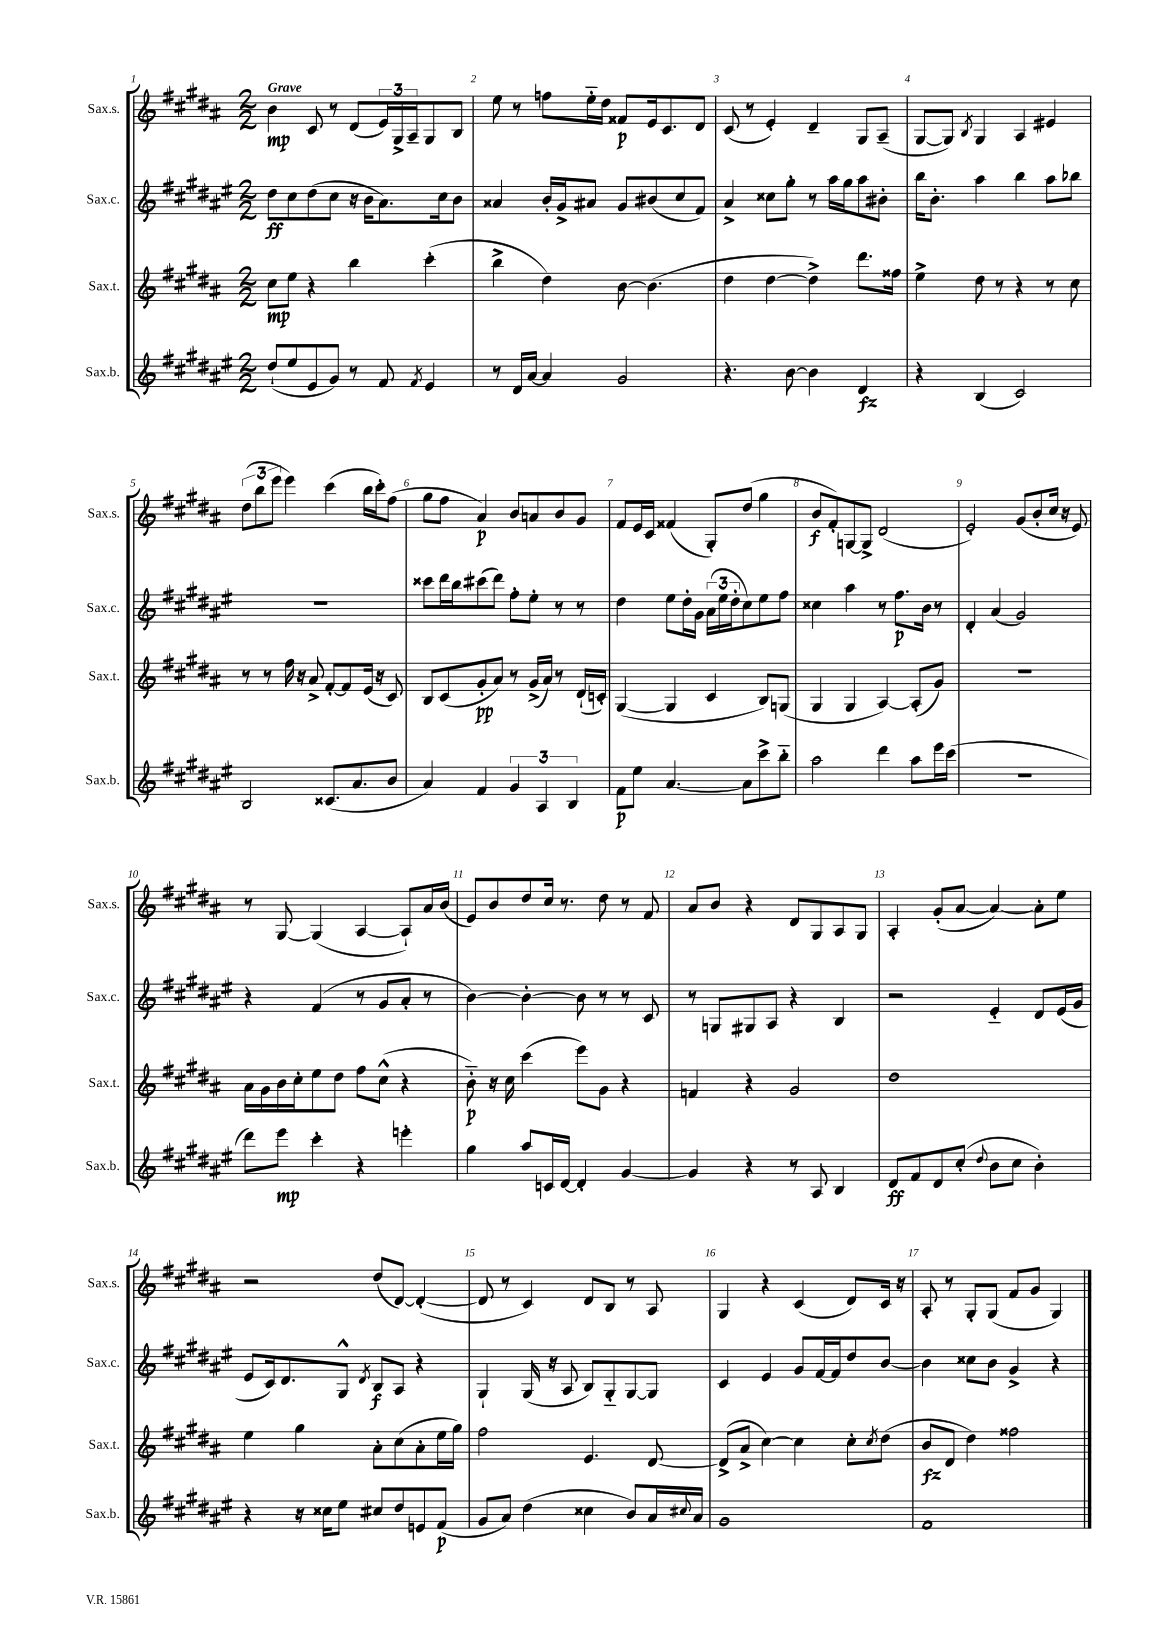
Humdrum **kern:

**kern	**dynam	**kern	**dynam	**kern	**dynam	**kern	**dynam
*part4	*part4	*part3	*part3	*part2	*part2	*part1	*part1
*staff4	*staff4	*staff3	*staff3	*staff2	*staff2	*staff1	*staff1
*I"Sax.b.	*	*I"Sax.t.	*	*I"Sax.c.	*	*I"Sax.s.	*
*I'Sax.b.	*	*I'Sax.t.	*	*I'Sax.c.	*	*I'Sax.s.	*
*clefG2	*	*clefG2	*	*clefG2	*	*clefG2	*
*k[f#c#g#d#a#e#]	*	*k[f#c#g#d#a#]	*	*k[f#c#g#d#a#e#]	*	*k[f#c#g#d#a#]	*
*M2/2	*	*M2/2	*	*M2/2	*	*M2/2	*
=1	=1	=1	=1	=1	=1	=1	=1
!	!	!	!	!	!	!LO:TX:a:B:t=Grave	!
(8dd#`/L	.	8cc#\L	mp	8dd#\L	ff	4b\	mp
8ee#/	.	8ee\J	.	8cc#\	.	.	.
8e#/	.	4r	.	(8dd#\	.	8c#/	.
8g#/J)	.	.	.	8cc#\J	.	8r	.
8r	.	4bb\	.	16r	.	(8d#/L	.
.	.	.	.	16b\KL	.	.	.
8f#/	.	.	.	8.a#\)	.	24e/L)	.
.	.	.	.	.	.	24G#^/	.
.	.	.	.	.	.	24A#~/J	.
8qf#/	.	.	.	.	.	.	.
4e#/	.	(4ccc#'\	.	.	.	8G#/	.
.	.	.	.	16cc#\k	.	.	.
.	.	.	.	8b\J	.	8B/J	.
=2	=2	=2	=2	=2	=2	=2	=2
8r	.	4bb^\	.	4a##X/	.	8ee\	.
16d#/LL	.	.	.	.	.	8r	.
[16a#/JJ	.	.	.	.	.	.	.
4a#/]	.	4dd#\)	.	16b'/LL	.	8ffn\L	.
.	.	.	.	16g#^/J	.	.	.
.	.	.	.	8a#X/J	.	16ee\L	.
.	.	.	.	.	.	16dd#\JJ	.
2g#/	.	[8b\	.	8g#/L	.	8f##X/L	p
.	.	(4.b\]	.	(8b#X/	.	16e/k	.
.	.	.	.	.	.	8.c#/	.
.	.	.	.	8cc#/	.	.	.
.	.	.	.	8f#/J)	.	8d#/J	.
=3	=3	=3	=3	=3	=3	=3	=3
4.r	.	4dd#\	.	4a#^/	.	(8c#/	.
.	.	.	.	.	.	8r	.
.	.	[4dd#\	.	8cc##X\L	.	4e'/)	.
[8b\	.	.	.	8gg#'\J	.	.	.
4b\]	.	4dd#^\])	.	8r	.	4d#~/	.
.	.	.	.	16aa#\LL	.	.	.
.	.	.	.	16gg#\J	.	.	.
4d#/	fz	8.ddd#\L	.	8aa#\	.	8G#/L	.
.	.	.	.	8b#X'\J	.	(8A#~/J	.
.	.	16ff##X\Jk	.	.	.	.	.
=4	=4	=4	=4	=4	=4	=4	=4
4r	.	4ee^\	.	16bb\KL	.	[8G#/L	.
.	.	.	.	8.b'\J	.	.	.
.	.	.	.	.	.	8G#/J])	.
.	.	.	.	.	.	8qB/	.
(4B/	.	8dd#\	.	4aa#\	.	4G#/	.
.	.	8r	.	.	.	.	.
2c#/)	.	4r	.	4bb\	.	4A#/	.
.	.	8r	.	8aa#\L	.	4e#X/	.
.	.	8cc#\	.	8bb-X\J	.	.	.
!!LO:LB:g=z
=5	=5	=5	=5	=5	=5	=5	=5
2B/	.	8r	.	1r	.	(12dd#\L	.
.	.	.	.	.	.	12bb\	.
.	.	8r	.	.	.	.	.
.	.	.	.	.	.	12eee\J	.
.	.	16ff#\	.	.	.	4eee\)	.
.	.	16r	.	.	.	.	.
.	.	8a#^/	.	.	.	.	.
(8.c##X/L	.	[8f#'/L	.	.	.	(4ccc#\	.
.	.	8f#/]	.	.	.	.	.
8.a#/	.	.	.	.	.	.	.
.	.	(16e/Jk	.	.	.	16bb\LL	.
.	.	16r	.	.	.	16ccc#'\J)	.
8b/J	.	8c#/)	.	.	.	(8ff#\J	.
=6	=6	=6	=6	=6	=6	=6	=6
4a#/)	.	8B/L	.	8ccc##X\L	.	8gg#\L	.
.	.	(8c#/	.	16ddd#\L	.	8ff#\J	.
.	.	.	.	16bb\J	.	.	.
4f#/	.	8g#'/	pp	(8ccc#X\	.	4a#/)	p
.	.	8a#/J)	.	8ddd#\J)	.	.	.
6g#/	.	8r	.	8ff#'\L	.	8b/L	.
.	.	(16g#^/LL	.	8ee#'\J	.	8an/	.
6A#/	.	.	.	.	.	.	.
.	.	16a#/JJ)	.	.	.	.	.
.	.	8r	.	8r	.	8b/	.
6B/	.	.	.	.	.	.	.
.	.	(16d#`/LL	.	8r	.	8g#/J	.
.	.	16cn'/JJ)	.	.	.	.	.
=7	=7	=7	=7	=7	=7	=7	=7
8f#\L	p	([4G#/	.	4dd#\	.	8f#/L	.
8ee#\J	.	.	.	.	.	16e/L	.
.	.	.	.	.	.	16c#/JJ	.
[4.a#/	.	4G#/]	.	8ee#\L	.	(4f##X/	.
.	.	.	.	16dd#'\L	.	.	.
.	.	.	.	16g#\JJ	.	.	.
.	.	4c#/	.	(24a#\LL	.	8G#'/L)	.
.	.	.	.	24ee#\	.	.	.
.	.	.	.	24dd#'\J	.	.	.
8a#\L]	.	.	.	8cc#\)	.	(8dd#/J	.
8ccc#^\	.	8B/L)	.	8ee#\	.	4gg#\	.
8bb\J	.	(8Gn/J	.	8ff#\J	.	.	.
=8	=8	=8	=8	=8	=8	=8	=8
2aa#\	.	4G#/	.	4cc##X\	.	8b/L	f
.	.	.	.	.	.	8f#'/)	.
.	.	4G#/	.	4aa#\	.	[8Gn/	.
.	.	.	.	.	.	8G^/J]	.
4ddd#\	.	[4A#/)	.	8r	.	(2d#/	.
.	.	.	.	8.ff#\L	p	.	.
8aa#\L	.	(8A#'/L]	.	.	.	.	.
.	.	.	.	16b\Jk	.	.	.
16eee#\L	.	8g#/J)	.	8r	.	.	.
(16ccc#\JJ	.	.	.	.	.	.	.
=9	=9	=9	=9	=9	=9	=9	=9
1r	.	1r	.	4d#'/	.	2e'/)	.
.	.	.	.	(4a#/	.	.	.
.	.	.	.	2g#/)	.	(8g#/L	.
.	.	.	.	.	.	8b'/	.
.	.	.	.	.	.	16cc#/Jk	.
.	.	.	.	.	.	16r	.
.	.	.	.	.	.	8e/)	.
!!LO:LB:g=z
=10	=10	=10	=10	=10	=10	=10	=10
8ddd#\L)	.	16a#\LL	.	4r	.	8r	.
.	.	16g#\	.	.	.	.	.
8eee#\J	mp	16b\	.	.	.	[8G#/	.
.	.	16cc#'\J	.	.	.	.	.
4ccc#'\	.	8ee\	.	(4f#/	.	(4G#/]	.
.	.	8dd#\J	.	.	.	.	.
4r	.	8ff#\L	.	8r	.	[4A#/	.
.	.	(8cc#^^\J	.	8g#/L	.	.	.
4eeen'\	.	4r	.	8a#'/J	.	8A#`/L])	.
.	.	.	.	8r	.	16a#/L	.
.	.	.	.	.	.	(16b/JJ	.
=11	=11	=11	=11	=11	=11	=11	=11
4gg#\	.	8b\)	p	[4b\)	.	8e/L)	.
.	.	16r	.	.	.	8b/	.
.	.	16cc#\	.	.	.	.	.
8aa#/L	.	(4ccc#\	.	4b'\_	.	8dd#/	.
16cn/L	.	.	.	.	.	16cc#/Jk	.
[16d#/JJ	.	.	.	.	.	8.r	.
4d#'/]	.	8eee\L)	.	8b\]	.	.	.
.	.	8g#\J	.	8r	.	8dd#\	.
[4g#/	.	4r	.	8r	.	8r	.
.	.	.	.	8c#/	.	8f#/	.
=12	=12	=12	=12	=12	=12	=12	=12
4g#/]	.	4fn/	.	8r	.	8a#/L	.
.	.	.	.	8Gn/L	.	8b/J	.
4r	.	4r	.	8G#X/	.	4r	.
.	.	.	.	8A#/J	.	.	.
8r	.	2g#/	.	4r	.	8d#/L	.
8A#/	.	.	.	.	.	8G#/	.
4B/	.	.	.	4B/	.	8A#/	.
.	.	.	.	.	.	8G#/J	.
=13	=13	=13	=13	=13	=13	=13	=13
8d#/L	ff	1dd#	.	2r	.	4A#'/	.
8f#/	.	.	.	.	.	.	.
8d#/	.	.	.	.	.	(8g#'/L	.
(8cc#'/J	.	.	.	.	.	[8a#/J	.
8qqdd#/	.	.	.	.	.	.	.
8b\L	.	.	.	4e#/	.	4a#/_)	.
8cc#\J	.	.	.	.	.	.	.
4b'\)	.	.	.	8d#/L	.	8a#'\L]	.
.	.	.	.	(16e#/L	.	8ee\J	.
.	.	.	.	16g#/JJ	.	.	.
!!LO:LB:g=z
=14	=14	=14	=14	=14	=14	=14	=14
4r	.	4ee\	.	8e#/L	.	2r	.
.	.	.	.	16c#/k)	.	.	.
.	.	.	.	8.d#/	.	.	.
16r	.	4gg#\	.	.	.	.	.
16cc##X\KL	.	.	.	.	.	.	.
8ee#\J	.	.	.	8G#^^/J	.	.	.
.	.	.	.	8qd#/	.	.	.
8cc#X/L	.	8a#'\L	.	8B/L	f	(8dd#/L	.
8dd#/	.	(8cc#\	.	8A#/J	.	[8d#/J)	.
8en/	.	8a#'\	.	4r	.	(4d#'/_	.
(8f#/J	p	16ee\L	.	.	.	.	.
.	.	16gg#\JJ)	.	.	.	.	.
=15	=15	=15	=15	=15	=15	=15	=15
8g#/L	.	2ff#\	.	4G#`/	.	8d#/]	.
8a#/J)	.	.	.	.	.	8r	.
(4dd#\	.	.	.	(16G#/	.	4c#/)	.
.	.	.	.	16r	.	.	.
.	.	.	.	8A#/	.	.	.
4cc##X\	.	4.e/	.	8B/L)	.	8d#/L	.
.	.	.	.	8G#/	.	8B/J	.
8b/L)	.	.	.	[8G#/	.	8r	.
16a#/L	.	[8d#/	.	8G#/J]	.	8A#/	.
8qqcc#X/	.	.	.	.	.	.	.
16a#/JJ	.	.	.	.	.	.	.
=16	=16	=16	=16	=16	=16	=16	=16
1g#	.	(8d#^/L]	.	4c#/	.	4G#/	.
.	.	8a#^/J	.	.	.	.	.
.	.	[4cc#\)	.	4e#/	.	4r	.
.	.	4cc#\]	.	8g#/L	.	(4c#/	.
.	.	.	.	[16f#/L	.	.	.
.	.	.	.	16f#/J]	.	.	.
.	.	8cc#'\L	.	8dd#/	.	8d#/L)	.
.	.	8qcc#/	.	.	.	.	.
.	.	(8dd#\J	.	[8b/J	.	16c#/Jk	.
.	.	.	.	.	.	16r	.
=17	=17	=17	=17	=17	=17	=17	=17
1f#	.	8b/L	fz	4b\]	.	8A#'/	.
.	.	8d#/J	.	.	.	8r	.
.	.	4dd#\)	.	8cc##X\L	.	8G#'/L	.
.	.	.	.	8b\J	.	(8G#/J	.
.	.	2ff##X\	.	4g#^/	.	8f#/L	.
.	.	.	.	.	.	8g#/J	.
.	.	.	.	4r	.	4G#/)	.
==	==	==	==	==	==	==	==
*-	*-	*-	*-	*-	*-	*-	*-
